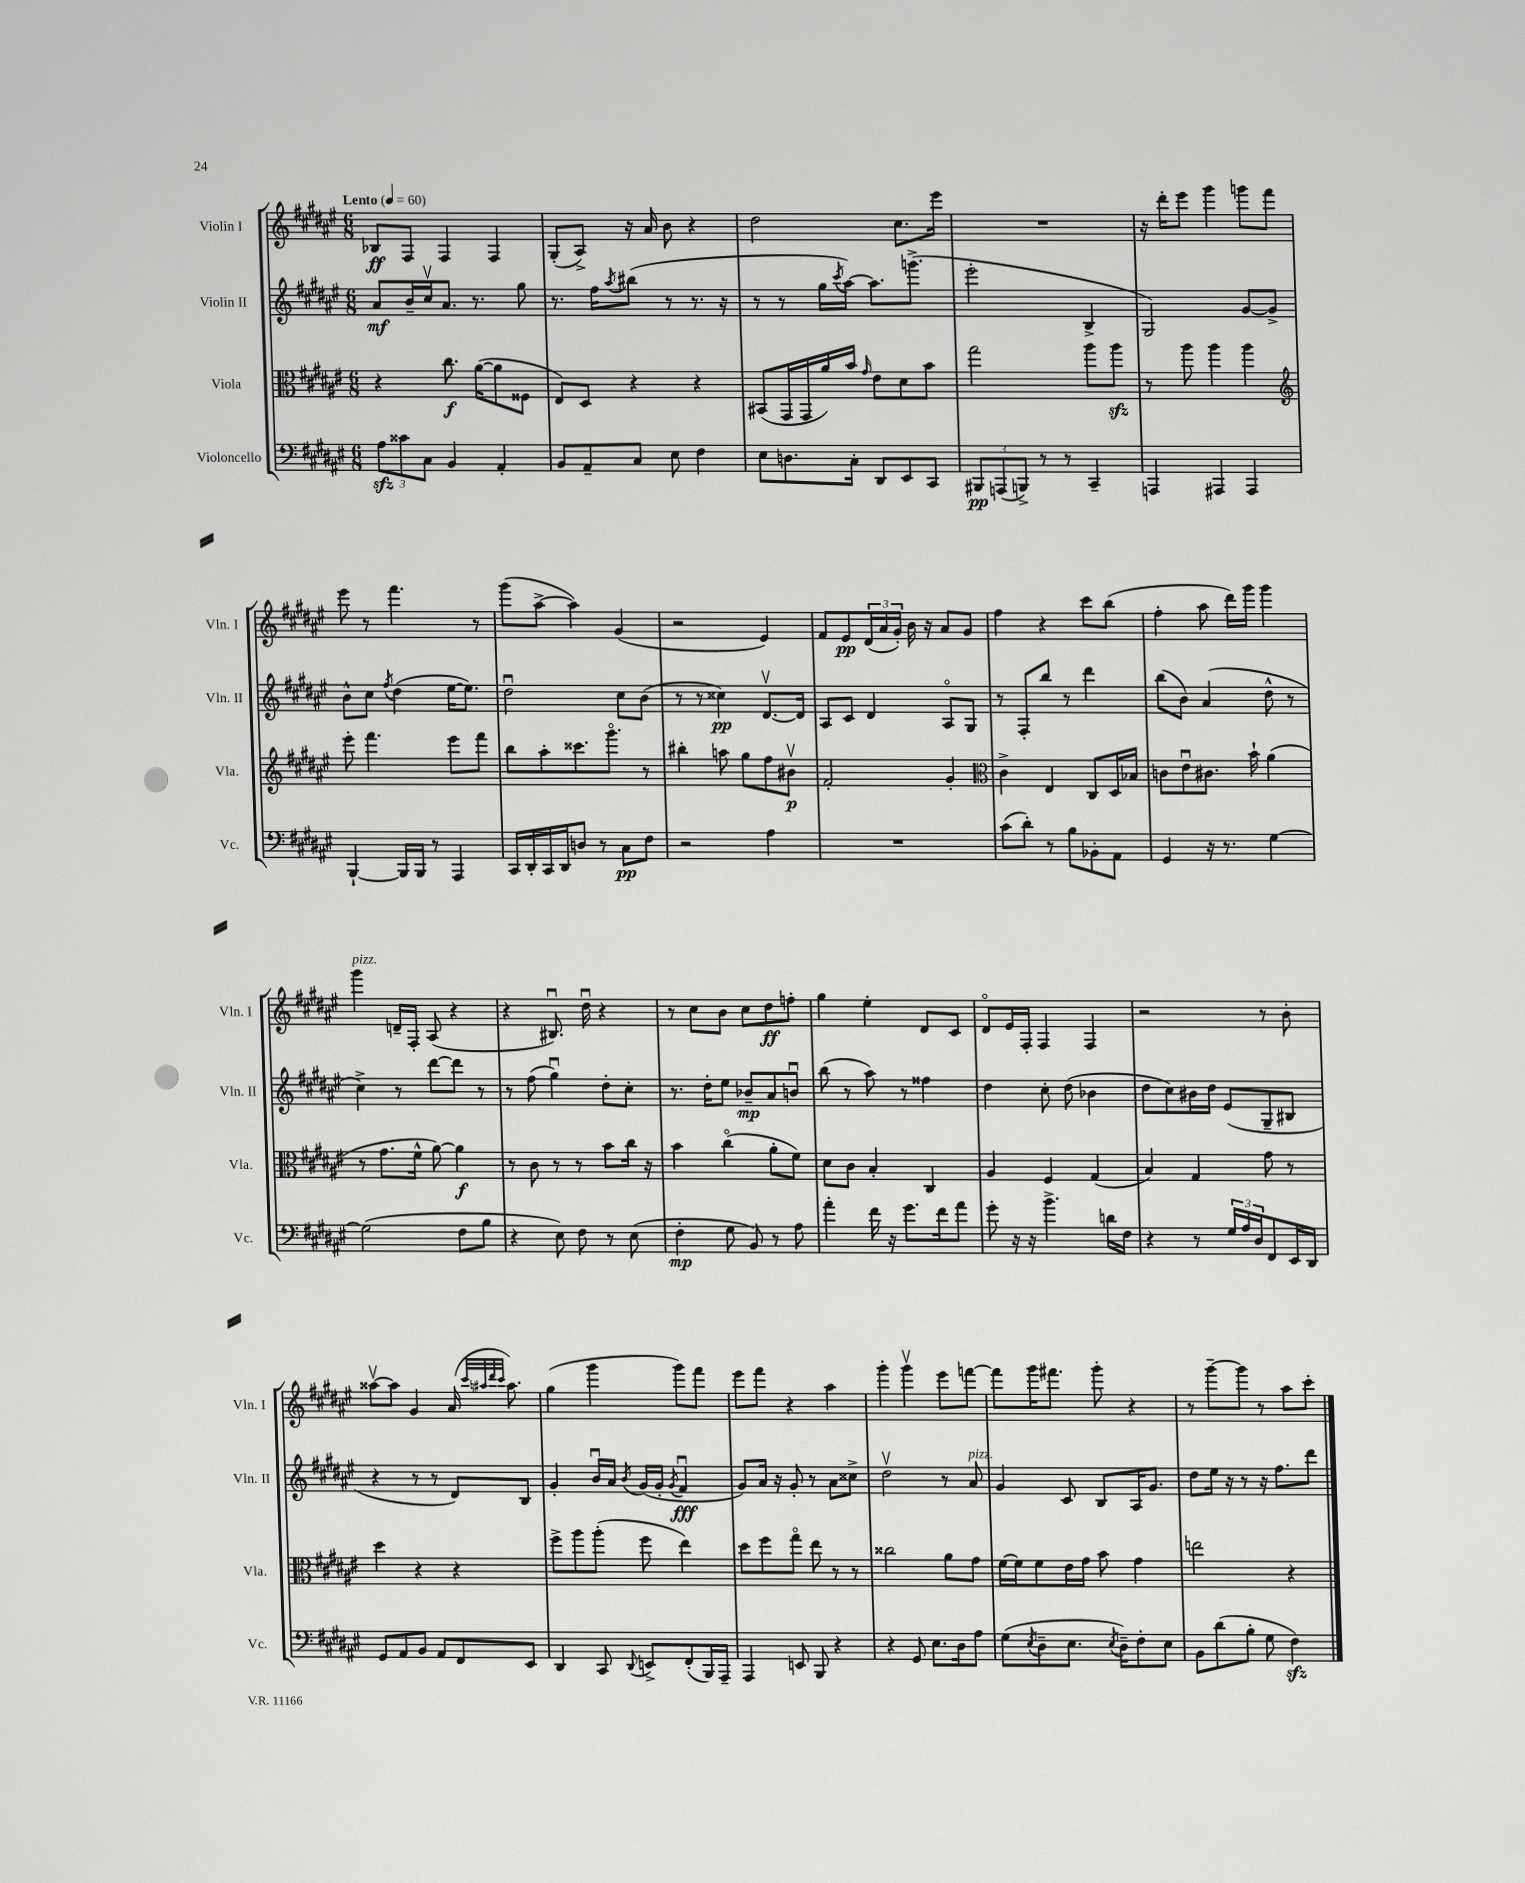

**kern	**kern	**kern	**kern
*staff4	*staff3	*staff2	*staff1
*clefF4	*clefC3	*clefG2	*clefG2
*k[f#c#g#d#a#e#]	*k[f#c#g#d#a#e#]	*k[f#c#g#d#a#e#]	*k[f#c#g#d#a#e#]
*M6/8	*M6/8	*M6/8	*M6/8
*MM60	*MM60	*MM60	*MM60
12A#	4r	8a#	8B-
12c##	.	.	.
.	.	16b~	8F#
12C#	.	.	.
.	.	16cc#v	.
4BB	8.cc#	8.a#	4F#
.	([16a#	8.r	.
4AA#'	8a#]	.	4F#
.	8F##	8gg#	.
=	=	=	=
8BB	8E#)	8.r	(8G#'
8AA#~	8D#	.	8A#^)
.	.	16ff#	.
.	.	8qaa#	.
8C#	4r	(8bb#	16r
.	.	.	16a#
8E#	.	8r	8b
4F#	4r	8.r	4r
.	.	16r	.
=	=	=	=
8E#	(8BB#	8r	2dd#
8.D	16GG#	8r	.
.	16GG#	.	.
.	16a#)	16gg#	.
.	.	8qccc#	.
16C#'	16b	[16aa#)	.
.	16qqg#	.	.
8DD#	8e#	8.aa#]	.
8EE#	8d#	.	8.cc#
.	.	(8.ggg^	.
8CC#	8b	.	.
.	.	.	16eee#
=	=	=	=
12BBB#	2gg#	2eee#'	2.r
(12AAA	.	.	.
12BBB^)	.	.	.
8r	.	.	.
8r	.	.	.
4CC#~	8aa#	4B^	.
.	8aa#	.	.
=	=	=	=
4AAA	8r	2G#)	16r
.	.	.	16ddd#'
.	8aa#	.	8eee#
4AAA#	4aa#	.	4ggg#
4AAA#	4aa#	[8g#	8ggg
.	.	8g#^]	8fff#
=	=	=	=
*	*clefG2	*	*
[4BBB`	8eee#'	8b^^	8eee#
.	4.fff#	8cc#	8r
.	.	8qff#	.
16BBB]	.	(4dd#	4.fff#
16BBB	.	.	.
8r	.	.	.
4AAA#	8eee#	[16ee#	.
.	.	8.ee#])	.
.	8fff#	.	8r
=	=	=	=
16CC#	8bb	2dd#u	(8ggg#
16DD#'	.	.	.
16CC#	8aa#'	.	[8aa#^
16DD#	.	.	.
8D	8.ccc##	.	4aa#])
8r	.	.	.
.	8.ggg#o	.	.
8C#	.	8cc#	(4g#
8F#	8r	(8b	.
=	=	=	=
2r	4bb#'	8r	2r
.	.	8r	.
.	8aa	4cc##)	.
.	8gg#	.	.
4A#	8ff#	[8.d#v	4e#)
.	8b#v	.	.
.	.	16d#]	.
=	=	=	=
2.r	2f#'	8A#	8f#
.	.	8c#	8e#
.	.	4d#	(24d#
.	.	.	24a#
.	.	.	24g#')
.	.	.	16b
.	.	.	16r
.	4g#'	8A#o	8a#
.	.	8G#	8g#
=	=	=	=
*	*clefC3	*	*
(8c#	4c#^	8r	4ff#
8d#')	.	8F#'	.
8r	4E#	8bb	4r
8B	.	8r	.
8BB-'	8C#	4ddd#	8ccc#
8AA#	16D#	.	(8bb
.	16B-	.	.
=	=	=	=
4GG#	8c	(8bb	4ff#'
.	8e#u	8b)	.
16r	8.c#	(4a#	8aa#
8.r	.	.	.
.	.	.	16ddd#)
.	16b`	.	16ggg#
[4G#	(4a#	8dd#^^	4ggg#
.	.	8r	.
=	=	=	=
(2G#]	8r	4cc#^)	4ggg#
.	8.g#	.	.
.	.	8r	16d~
.	16f#^^	.	16F#'
.	[8a#)	[8ddd#	(8A#
8F#	4a#]	8ddd#]	4r
8B	.	8r	.
=	=	=	=
4r	8r	8r	4r
.	8c#	(8ff#	.
8E#)	8r	4gg#u)	8.B#u)
8F#	8r	.	.
.	.	.	16dd#u
8r	8b	8dd#'	4r
(8E#	16cc#	8cc#'	.
.	16r	.	.
=	=	=	=
4F#'	4b	8.r	8r
.	.	.	8cc#
.	.	16dd#'	.
8G#	(4cc#o	8ee#	8b
8BB)	.	8b-~	8cc#
8r	8a#'	8a#	8dd#
8A#	8f#)	8bu	8ff'
=	=	=	=
4a#'	8d#	(8bb	4gg#
.	8c#	8r	.
16f#	4B'	8aa#)	4ee#'
16r	.	.	.
8.g#	.	8r	.
.	4C#	4ff##	8d#
16f#	.	.	.
8a#	.	.	8c#
=	=	=	=
8g#'	4A#	4dd#	8d#o
16r	.	.	16e#
16r	.	.	16F#'
4.b^	4F#	8cc#'	4F#
.	.	(8dd#	.
.	(4G#	4b-	4F#
16d	.	.	.
16F#	.	.	.
=	=	=	=
4r	4B)	8dd#	2r
.	.	8cc#)	.
8r	4G#	16b#	.
.	.	16dd#	.
24G#	.	(8e#	.
24A#	.	.	.
24D#	.	.	.
8FF#	8g#	8G#~	8r
16EE#	8r	8B#	8b'
16DD#	.	.	.
=	=	=	=
8GG#	4dd#	4r	[8aa##v
8AA#	.	.	8aa##]
8BB	4r	8r	4g#
8AA#	.	8r	.
8FF#	4r	8d#)	(16a#
.	.	.	32qqccc#
.	.	.	32qqaa#
.	.	.	32qqddd#
.	.	.	32qqccc#
.	.	.	8.aa#)
8EE#	.	8B	.
=	=	=	=
4DD#	8ff#^	4g#'	(4gg#
.	8aa#	.	.
8CC#	(8aa#'	16bu	4ggg#
.	.	16a#	.
8qqDD#	.	8qb	.
8EE^	8ff#	(16g#	.
.	.	16g#'	.
.	.	8qg#	.
(8FF#'	4ee#)	4f#u	8ggg#)
16BBB)	.	.	8fff#
16AAA#~	.	.	.
=	=	=	=
4AAA#	8dd#	8g#)	8eee#
.	8ff#	16a#	8fff#
.	.	16r	.
8EE	8gg#o	8g#'	4r
8BBB	8ee#	8r	.
4r	8r	8a#	4aa#
.	8r	8cc##^	.
=	=	=	=
4r	2cc##	2dd#v	4ggg#'
8GG#	.	.	4ggg#v
8.E#	.	.	.
.	8a#	8r	8eee#
16D#	.	.	.
8A#	8g#	8a#	[8fff
=	=	=	=
(8G#	[16f#	4g#	8fff]
.	16f#]	.	.
8qE#	.	.	.
8D#~	8f#	.	16ggg#
.	.	.	8.fff#
8.E#	16e#	8c#	.
.	16g#	.	.
.	8b	8B	8ggg#'
8qE#	.	.	.
16D#~)	.	.	.
8F#'	4g#	16A#	4r
.	.	8.g#	.
8E#	.	.	.
=	=	=	=
8BB	2ee	8dd#	8r
(8d#	.	16ee#	[8ggg#~
.	.	16r	.
8B'	.	8r	8ggg#]
8G#	.	16r	8r
.	.	8.ff#	.
4F#)	4r	.	8aa#
.	.	8ddd#	8ccc#'
==	==	==	==
*-	*-	*-	*-
